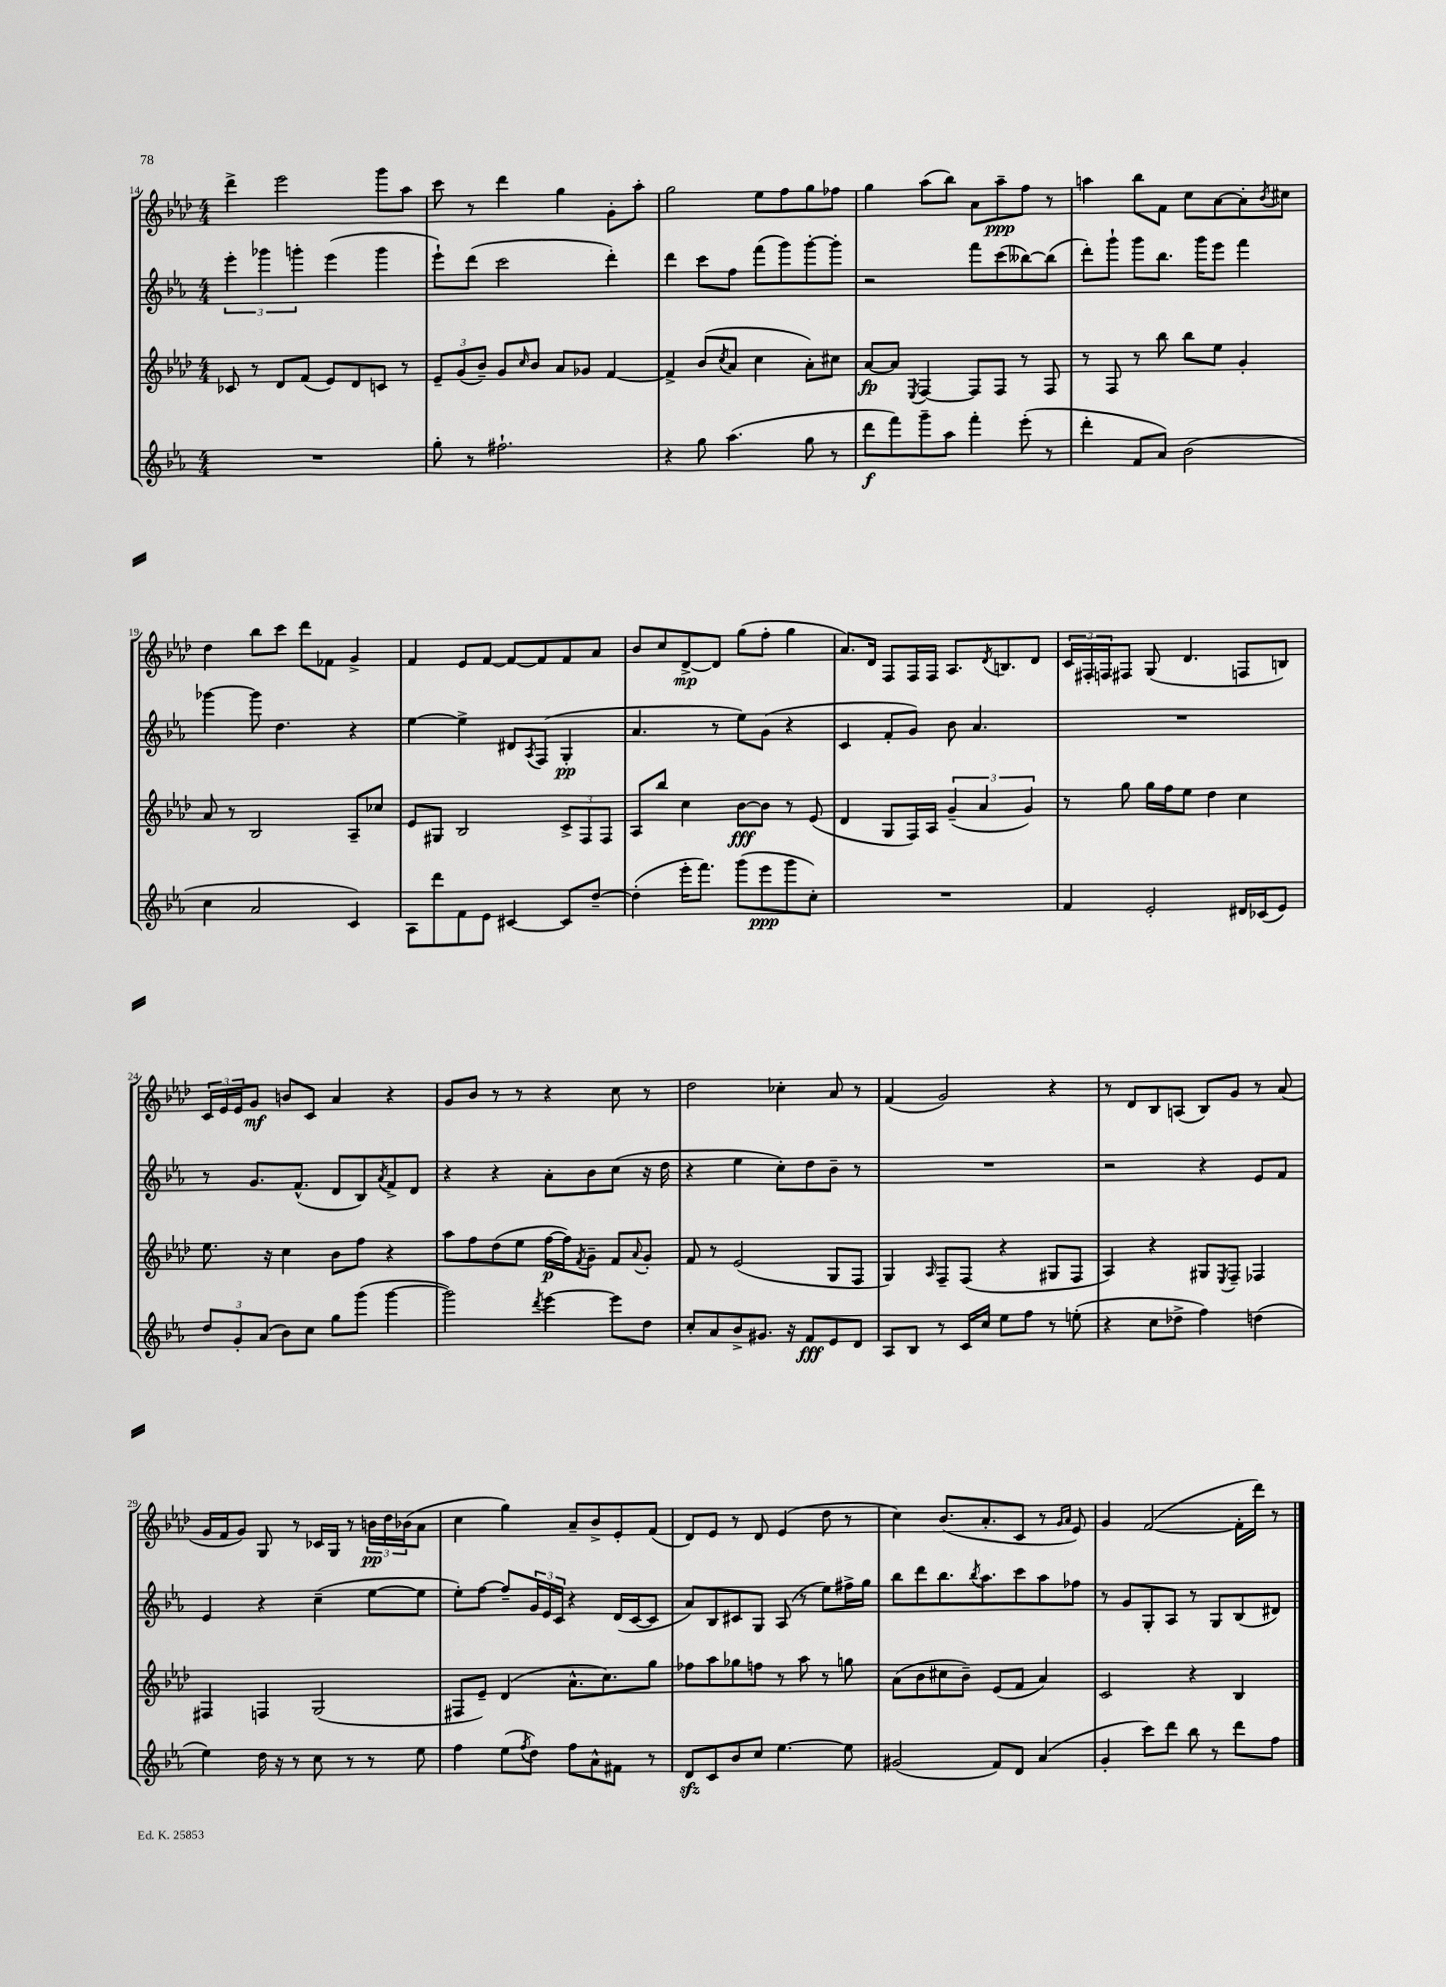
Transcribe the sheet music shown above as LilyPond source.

<<
\new StaffGroup <<
\new Staff = "s0" {
    \clef treble \key aes \major \numericTimeSignature \time 4/4
    des'''4-> ees'''2 g'''8 aes''8 |
    c'''8 r8 des'''4 g''4 g'8-. aes''8-. |
    g''2 ees''8 f''8 g''8 fes''8 |
    g''4 aes''8( bes''8) aes'8 aes''8--\ppp f''8 r8 |
    a''4 bes''8 f'8 c''8 aes'8~ aes'8-. \acciaccatura { bes'8 } cis''8 |
    des''4 bes''8 c'''8 des'''8 fes'8 g'4-> |
    f'4 ees'8 f'8~ f'8~ f'8 f'8 aes'8 |
    bes'8 c''8 des'8~->\mp des'8 g''8( f''8-. g''4 |
    aes'8.) des'16 f8 f16 f16 aes8. \acciaccatura { des'8 } b8. des'8 |
    \tuplet 3/2 { c'16 fis16-. f16 } fis8 g8( des'4. f8 b8) |
    \tuplet 3/2 { c'16 ees'16 ees'16 } g'8\mf b'8 c'8 aes'4 r4 |
    g'8 bes'8 r8 r8 r4 c''8 r8 |
    des''2 ces''4-. aes'8 r8 |
    f'4( g'2) r4 |
    r8 des'8 bes8 a8( bes8) g'8 r8 aes'8( |
    g'16 f'16 g'8) g8 r8 ces'16 g16 r8 \tuplet 3/2 { b'16\pp des''16 bes'16( } aes'8 |
    c''4 g''4) aes'8-- bes'8-> ees'8-. f'8( |
    des'8) ees'8 r8 des'8 ees'4( des''8 r8 |
    c''4) bes'8.( aes'8.-. c'8 r8 \grace { g'16 aes'16 } ees'8) |
    g'4 f'2~( f'16-. des'''16) r8 \bar "|." |
}
\new Staff = "s1" {
    \clef treble \key ees \major \numericTimeSignature \time 4/4
    \tuplet 3/2 { ees'''4-. ges'''4 g'''4-. } ees'''4( g'''4 |
    ees'''8-!) d'''8( c'''2 d'''4-.) |
    d'''4 c'''8 f''8 f'''8( g'''8) g'''8~-. g'''8-. |
    r2 f'''8 c'''8( beses''8~) beses''8( |
    d'''8-.) g'''8-! g'''8 bes''8. g'''16 ees'''8 f'''4 |
    ges'''4~ ges'''8 d''4. r4 |
    ees''4~ ees''4-> dis'8 \acciaccatura { aes8 } f8( g4-.\pp |
    aes'4. r8 ees''8) g'8( r4 |
    c'4 f'8-. g'8) bes'8 aes'4. |
    R1 |
    r8 g'8. f'8.-^( d'8 bes8) \acciaccatura { aes'8 } f'8-> d'8 |
    r4 r4 aes'8-. bes'8 c''8( r16 d''16 |
    r4 ees''4 c''8-.) d''8 bes'8-- r8 |
    R1 |
    r2 r4 ees'8 f'8 |
    ees'4 r4 c''4--( ees''8~ ees''8 |
    ees''8-.) f''8~ f''8-- \tuplet 3/2 { g'16 ees'16 c'16 } r4 d'16( c'16~ c'8 |
    aes'8) bes8 cis'8 g8 aes8( r8 ees''8) fis''16-> g''16 |
    bes''8 d'''8 bes''8. \acciaccatura { bes''8 } aes''8. c'''8 aes''8 fes''8 |
    r8 g'8 g8-. aes8 r8 g8 bes8( dis'8) \bar "|." |
}
\new Staff = "s2" {
    \clef treble \key aes \major \numericTimeSignature \time 4/4
    ces'8 r8 des'8 f'8( ees'8) des'8 c'8 r8 |
    \tuplet 3/2 { ees'8-- g'8( bes'8--) } g'8 \grace { c''16 } bes'8 aes'8 ges'8 f'4~ |
    f'4-> bes'8( \acciaccatura { c''8 } aes'8 c''4 aes'8-.) cis''8 |
    aes'8~\fp aes'8 \acciaccatura { ees8 } f4~ f8 f8 r8 f8 |
    r8 f8 r8 bes''8 bes''8 ees''8 g'4-. |
    aes'8 r8 bes2 aes8-- ces''8 |
    ees'8 gis8 bes2 \tuplet 3/2 { c'8-> f8 f8 } |
    aes8 bes''8 c''4 bes'8~\fff bes'8 r8 ees'8( |
    des'4 g8 f16) aes16 \tuplet 3/2 { g'4--( aes'4 g'4) } |
    r8 g''8 g''16 f''16 ees''8 des''4 c''4 |
    ees''8. r16 c''4 bes'8 f''8 r4 |
    aes''8 f''8 des''8( ees''8 f''16~\p f''16) \acciaccatura { f'8 } g'8-- f'8 \appoggiatura { aes'8 } g'8-. |
    f'8 r8 ees'2( g8 f8 |
    g4) \grace { aes16 } f8-- f8( r4 gis8 f8 |
    aes4) r4 gis8 \acciaccatura { ees8 } f8-- fes4 |
    fis4 f4 g2( |
    fis8 ees'8--) des'4( aes'8.-^ c''8.) g''8 |
    fes''8 aes''8 ges''8 f''8 r8 aes''8 r8 g''8 |
    aes'8( bes'8 cis''8 bes'8--) ees'8( f'8 aes'4) |
    c'2 r4 bes4 \bar "|." |
}
\new Staff = "s3" {
    \clef treble \key ees \major \numericTimeSignature \time 4/4
    R1 |
    g''8-. r8 fis''2.-! |
    r4 g''8 aes''4.( g''8 r8 |
    d'''8\f f'''8) g'''8-- aes''8 f'''4-. ees'''8-.( r8 |
    d'''4-. f'8 aes'8) bes'2( |
    c''4 aes'2 c'4) |
    aes8 d'''8 f'8 ees'8 cis'4~ cis'8 d''8~-- |
    d''4-.( ees'''16-. f'''8.) g'''8( ees'''8\ppp g'''8 c''8-.) |
    R1 |
    f'4 ees'2-. dis'16 ces'16( ees'8) |
    \tuplet 3/2 { d''8 g'8-. aes'8( } bes'8) c''8 g''8 g'''8( g'''4~ |
    g'''2) \acciaccatura { d'''8 } ees'''4~ ees'''8 d''8 |
    c''8-. aes'8 bes'8-> gis'8. r16 f'8\fff ees'8 d'8 |
    aes8 bes8 r8 c'16 c''16 ees''8 f''8 r8 e''8-.( |
    r4 c''8 des''8-> f''4) d''4( |
    ees''4) d''16 r16 r8 c''8 r8 r8 ees''8 |
    f''4 ees''8( \acciaccatura { f''8 } d''8) f''8 aes'8-^ fis'8 r8 |
    d'8\sfz c'8 bes'8 c''8 ees''4.~ ees''8 |
    gis'2( f'8) d'8 aes'4( |
    g'4-. c'''8) d'''8 bes''8 r8 d'''8 f''8 \bar "|." |
}
>>
>>
\layout { \context { \Score currentBarNumber = #14 } }
